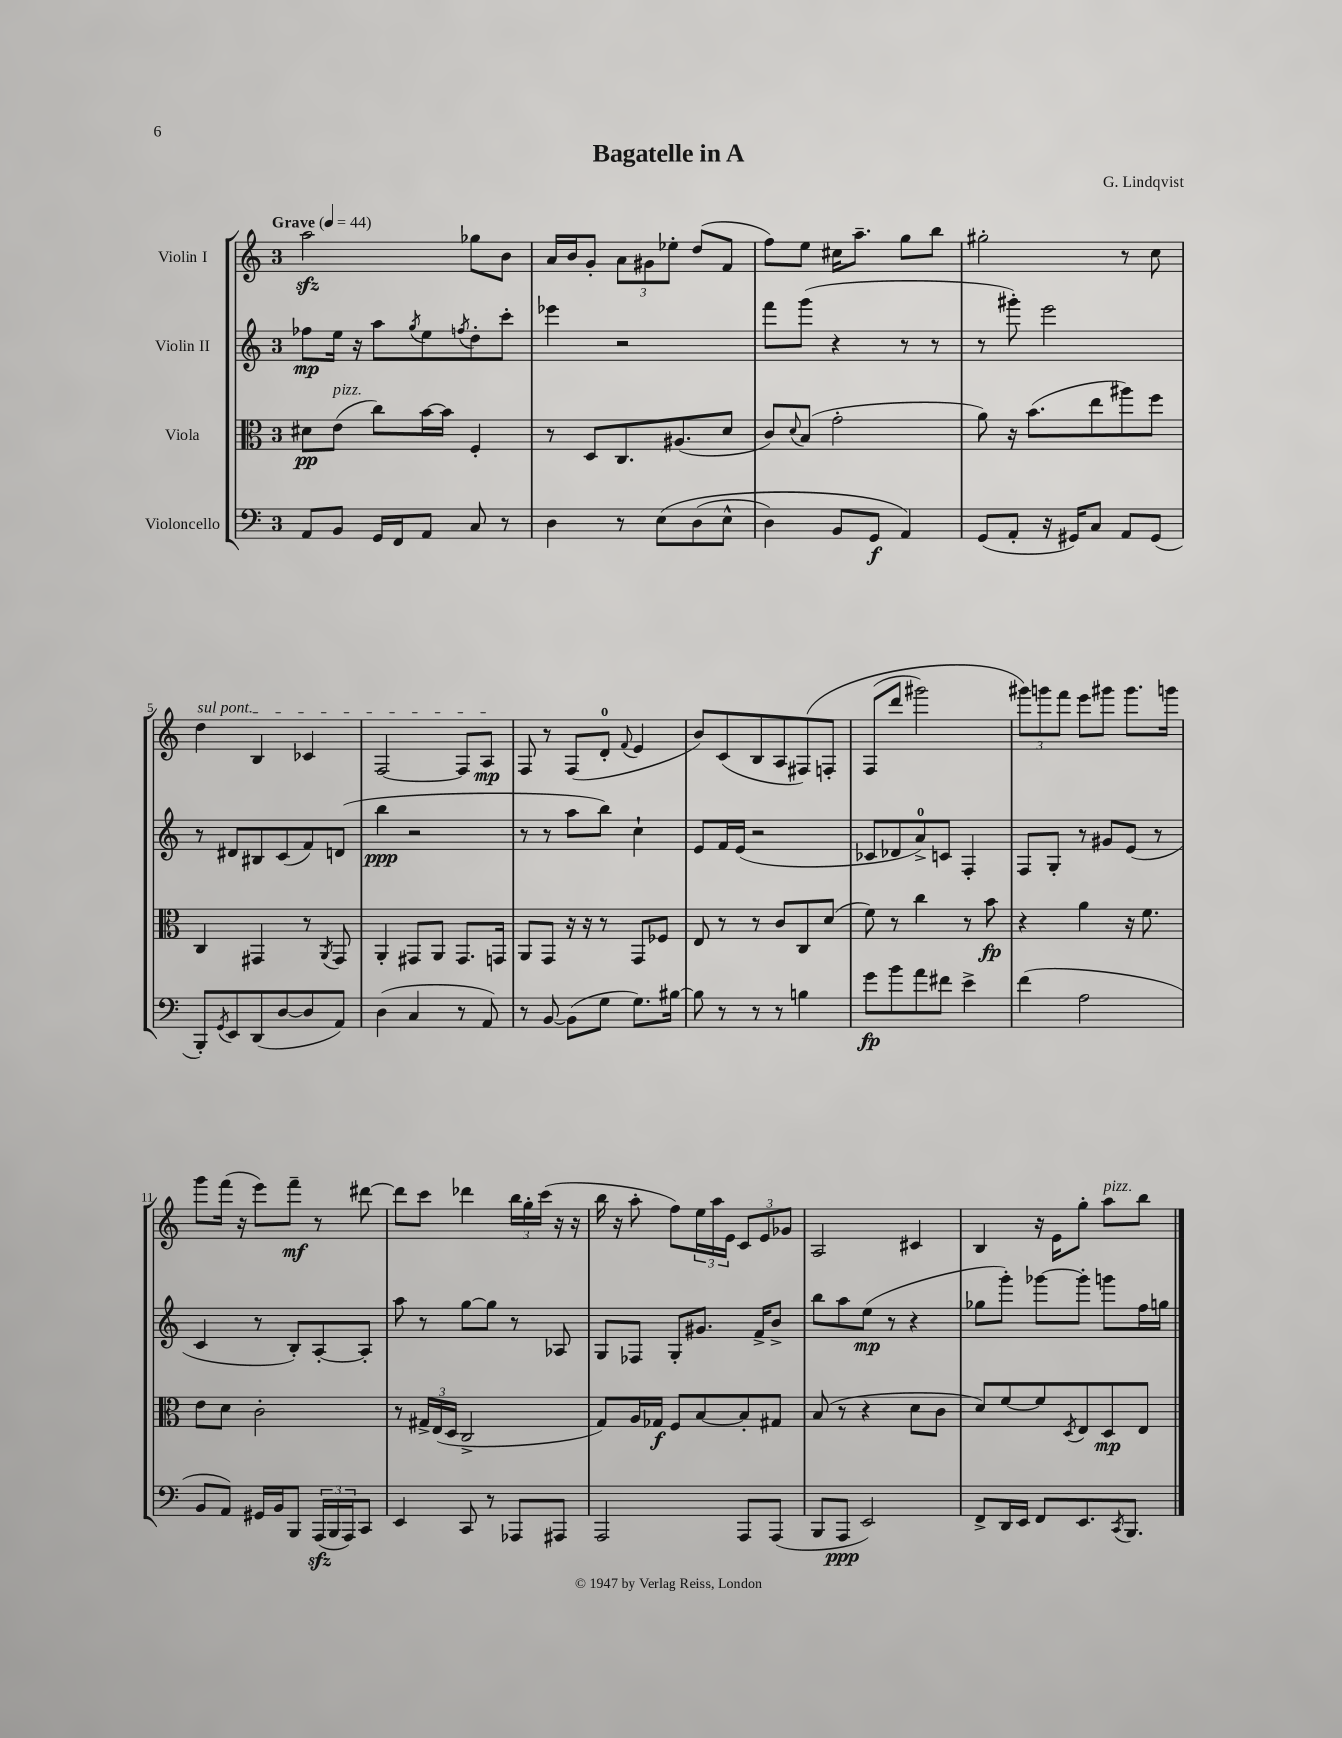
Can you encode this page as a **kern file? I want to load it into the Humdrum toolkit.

**kern	**dynam	**kern	**dynam	**kern	**dynam	**kern	**dynam
*part4	*part4	*part3	*part3	*part2	*part2	*part1	*part1
*staff4	*staff4	*staff3	*staff3	*staff2	*staff2	*staff1	*staff1
*I"Violoncello	*	*I"Viola	*	*I"Violin II	*	*I"Violin I	*
*clefF4	*	*clefC3	*	*clefG2	*	*clefG2	*
*k[]	*	*k[]	*	*k[]	*	*k[]	*
*M3/4	*	*M3/4	*	*M3/4	*	*M3/4	*
*MM44	*	*MM44	*	*MM44	*	*MM44	*
=1	=1	=1	=1	=1	=1	=1	=1
!	!	!	!	!	!	!LO:TX:a:B:t=Grave	!
8AA/L	.	8d#X\L	pp	8ff-X\L	mp	2aazz\	.
!	!	!LO:TX:a:i:t=pizz.	!	!	!	!	!
8BB/J	.	(8e\J	.	16ee\Jk	.	.	.
.	.	.	.	16r	.	.	.
16GG/LL	.	8cc\L)	.	8aa\L	.	.	.
16FF/J	.	.	.	.	.	.	.
.	.	.	.	8qgg/	.	.	.
8AA/J	.	[16b\L	.	8ee\	.	.	.
.	.	16b\JJ]	.	.	.	.	.
.	.	.	.	8qffn/	.	.	.
8C/	.	4F'/	.	8dd'\	.	8gg-X\L	.
8r	.	.	.	8ccc'\J	.	8b\J	.
=2	=2	=2	=2	=2	=2	=2	=2
4D\	.	8r	.	4eee-X\	.	16a/LL	.
.	.	.	.	.	.	16b/J	.
.	.	8D/L	.	.	.	8g'/J	.
8r	.	8.C/	.	2r	.	12a\L	.
.	.	.	.	.	.	12g#X\	.
(8E\L	.	.	.	.	.	.	.
.	.	.	.	.	.	12ee-X'\J	.
.	.	(8.A#X/	.	.	.	.	.
(8D\	.	.	.	.	.	(8dd/L	.
8E^^\J	.	8d/J	.	.	.	8f/J	.
=3	=3	=3	=3	=3	=3	=3	=3
4D\)	.	8c/L)	.	8fff\L	.	8ff\L)	.
.	.	8qqd/	.	.	.	.	.
.	.	(8B/J	.	(8ggg\J	.	8ee\J	.
8BB/L	.	2g'\	.	4r	.	16cc#X\KL	.
.	.	.	.	.	.	8.aa~\J	.
8GG/J	f	.	.	.	.	.	.
4AA/)	.	.	.	8r	.	8gg\L	.
.	.	.	.	8r	.	8bb\J	.
=4	=4	=4	=4	=4	=4	=4	=4
(8GG/L	.	8a\)	.	8r	.	2gg#X'\	.
8AA'/J	.	16r	.	8ggg#X'\)	.	.	.
.	.	(8.b\L	.	.	.	.	.
16r	.	.	.	2eee\	.	.	.
16GG#X/KL)	.	.	.	.	.	.	.
8C/J	.	8ee\	.	.	.	.	.
8AA/L	.	8aa#X\)	.	.	.	8r	.
(8GG#/J	.	8ff\J	.	.	.	8cc\	.
!!LO:LB:g=z
=5	=5	=5	=5	=5	=5	=5	=5
!	!	!	!	!	!	!LO:TX:a:i:t=sul pont.	!
8BBB'/L)	.	4C/	.	8r	.	4dd\	.
8qGG/	.	.	.	.	.	.	.
8EE/	.	.	.	8d#X/L	.	.	.
(8DD/	.	4GG#X/	.	8B#X/	.	4B/	.
[8D/	.	.	.	(8c/	.	.	.
8D/]	.	8r	.	8f/)	.	4c-X/	.
.	.	8qAA/	.	.	.	.	.
8AA/J)	.	8GG#/	.	(8dn/J	.	.	.
=6	=6	=6	=6	=6	=6	=6	=6
(4D\	.	4AA'/	.	4bb\	ppp	[2F/	.
4C/	.	8GG#X/L	.	2r	.	.	.
.	.	8AA/J	.	.	.	.	.
8r	.	8.GG#/L	.	.	.	8F/L]	.
8AA/)	.	.	.	.	.	8A/J	mp
.	.	16GGn/Jk	.	.	.	.	.
=7	=7	=7	=7	=7	=7	=7	=7
8r	.	8AA/L	.	8r	.	8F/	.
[8BB/	.	8GG/J	.	8r	.	8r	.
(8BB\L]	.	16r	.	8aa\L	.	(8F/L	.
.	.	16r	.	.	.	.	.
8G\J	.	8r	.	8bb\J)	.	8d'/J	.
.	.	.	.	.	.	8qqf/	.
8.G\L)	.	8GG/L	.	4cc`\	.	4e/	.
.	.	8F-X/J	.	.	.	.	.
[16B#X\Jk	.	.	.	.	.	.	.
=8	=8	=8	=8	=8	=8	=8	=8
8B#\]	.	8E/	.	8e/L	.	8b/L)	.
8r	.	8r	.	16f/L	.	(8c/	.
.	.	.	.	(16e/JJ	.	.	.
8r	.	8r	.	2r	.	8B/	.
8r	.	8c/L	.	.	.	8A/	.
4Bn\	.	8C/	.	.	.	(8F#X/)	.
.	.	(8d/J	.	.	.	8Fn'/J	.
=9	=9	=9	=9	=9	=9	=9	=9
8g\L	fp	8f\)	.	8c-X/L	.	(8F/L	.
8b\	.	8r	.	8d-X/	.	8ddd/J	.
8a\	.	4cc\	.	8a^/)	.	2ggg#X\)	.
8f#X\J	.	.	.	8cn/J	.	.	.
4e^\	.	8r	.	4F'/	.	.	.
.	.	8b\	fp	.	.	.	.
=10	=10	=10	=10	=10	=10	=10	=10
(4f\	.	4r	.	8F/L	.	12ggg#X\L)	.
.	.	.	.	.	.	12gggn\	.
.	.	.	.	8G'/J	.	.	.
.	.	.	.	.	.	12fff\J	.
2A\	.	4a\	.	8r	.	8eee\L	.
.	.	.	.	8g#X/L	.	8ggg#X\J	.
.	.	16r	.	(8e/J	.	8.ggg#\L	.
.	.	8.f\	.	.	.	.	.
.	.	.	.	8r	.	.	.
.	.	.	.	.	.	16gggn\Jk	.
!!LO:LB:g=z
=11	=11	=11	=11	=11	=11	=11	=11
8BB/L	.	8e\L	.	4c/	.	8ggg\L	.
8AA/J)	.	8d\J	.	.	.	(16fff\Jk	.
.	.	.	.	.	.	16r	.
16GG#X/LL	.	2c'\	.	8r	.	8eee\L)	.
16BB/J	.	.	.	.	.	.	.
8BBB/J	.	.	.	8B'/L)	.	8fff~\J	mf
(24AAAzz/LL	.	.	.	[8A'/	.	8r	.
24BBB/	.	.	.	.	.	.	.
24AAA/J)	.	.	.	.	.	.	.
8CC/J	.	.	.	8A'/J]	.	[8ddd#X\	.
=12	=12	=12	=12	=12	=12	=12	=12
4EE/	.	8r	.	8aa\	.	8ddd#\L]	.
.	.	24G#X^/LL	.	8r	.	8ccc\J	.
.	.	(24E/	.	.	.	.	.
.	.	24D/JJ	.	.	.	.	.
8CC/	.	2C^/	.	[8gg\L	.	4ddd-X\	.
8r	.	.	.	8gg\J]	.	.	.
8AAA-X/L	.	.	.	8r	.	24bb\LL	.
.	.	.	.	.	.	24gg'\	.
.	.	.	.	.	.	(24ccc\JJ	.
8AAA#X/J	.	.	.	8A-X/	.	16r	.
.	.	.	.	.	.	16r	.
=13	=13	=13	=13	=13	=13	=13	=13
2AAA/	.	8G/L)	.	8G/L	.	16bb\	.
.	.	.	.	.	.	16r	.
.	.	16A/L	.	8F-X/J	.	8aa'\	.
.	.	16G-X/JJ	f	.	.	.	.
.	.	8F/L	.	8G'/L	.	8ff\L)	.
.	.	[8B/	.	8.g#X/J	.	24ee\L	.
.	.	.	.	.	.	24aa\	.
.	.	.	.	.	.	24e\JJ	.
8AAA/L	.	8B'/]	.	.	.	12c/L	.
.	.	.	.	16f^/KL	.	.	.
.	.	.	.	.	.	12e/	.
(8AAA/J	.	8G#X/J	.	8b^/J	.	.	.
.	.	.	.	.	.	12g-X/J	.
=14	=14	=14	=14	=14	=14	=14	=14
8BBB/L	.	(8B/	.	8bb\L	.	2A/	.
8AAA/J	ppp	8r	.	8aa\	.	.	.
2EE/)	.	4r	.	(8ee\J	mp	.	.
.	.	.	.	8r	.	.	.
.	.	8d\L	.	4r	.	4c#X/	.
.	.	8c\J	.	.	.	.	.
=15	=15	=15	=15	=15	=15	=15	=15
8FF^/L	.	8d/L)	.	8gg-X\L	.	4B/	.
16DD/L	.	[8f/	.	8ggg'\J)	.	.	.
16EE/JJ	.	.	.	.	.	.	.
8FF/L	.	8f/]	.	[8ggg-X\L	.	16r	.
.	.	.	.	.	.	16e\KL	.
.	.	8qD/	.	.	.	.	.
8.EE/	.	8E/	.	8ggg-'\J]	.	8gg'\J	.
!	!	!	!	!	!	!LO:TX:a:i:t=pizz.	!
.	.	8D/	mp	8gggn\L	.	8aa\L	.
8qCC/	.	.	.	.	.	.	.
8.BBB/J	.	.	.	.	.	.	.
.	.	8E/J	.	16ff\L	.	8bb\J	.
.	.	.	.	16ggn\JJ	.	.	.
==	==	==	==	==	==	==	==
*-	*-	*-	*-	*-	*-	*-	*-
